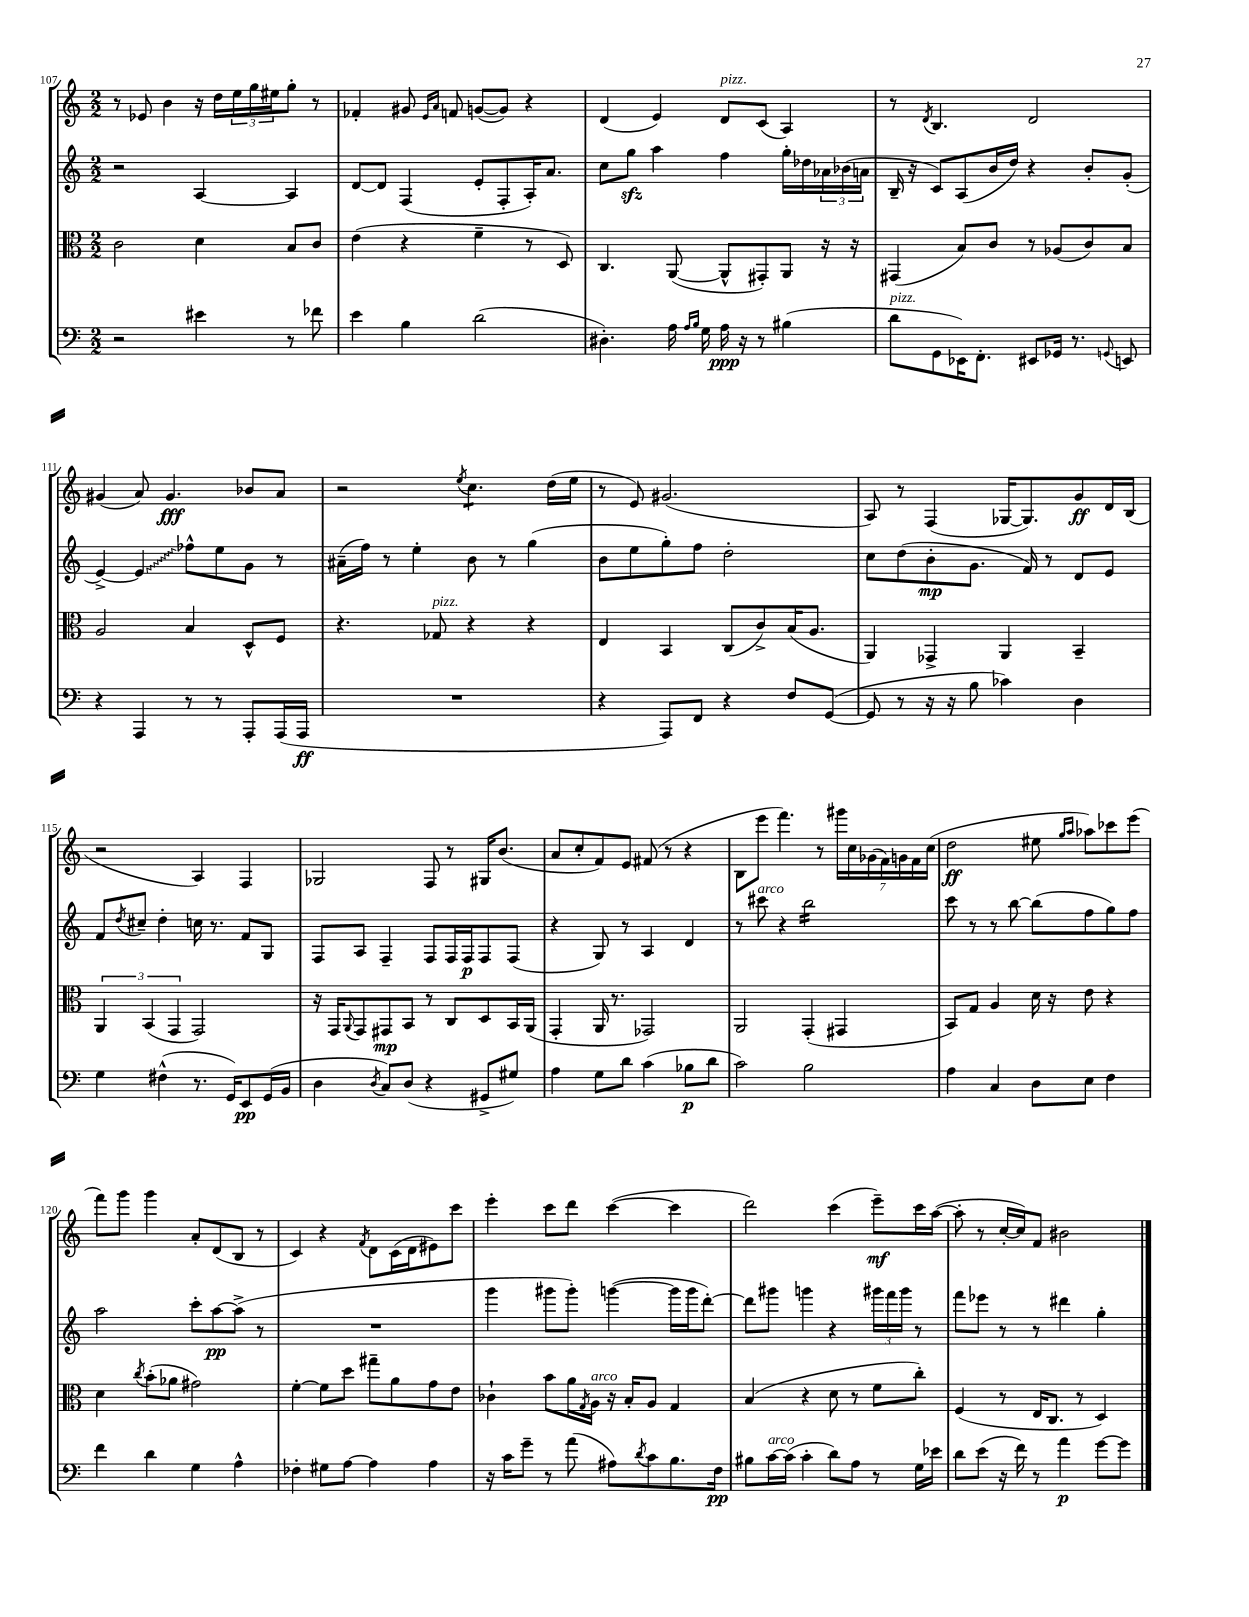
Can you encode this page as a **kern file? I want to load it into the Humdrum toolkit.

**kern	**kern	**kern	**kern
*staff4	*staff3	*staff2	*staff1
*clefF4	*clefC3	*clefG2	*clefG2
*k[]	*k[]	*k[]	*k[]
*M2/2	*M2/2	*M2/2	*M2/2
2r	2c	2r	8r
.	.	.	8e-
.	.	.	4b
4e#	4d	[4A	16r
.	.	.	16dd
.	.	.	24ee
.	.	.	24gg
.	.	.	24ee#
8r	8B	4A]	8gg'
8f-	8c	.	8r
=	=	=	=
4e	(4e	[8d	4f-'
.	.	8d]	.
4B	4r	(4F	8g#
.	.	.	16qqe
.	.	.	16qqa
.	.	.	8f
(2d	4f~	8e'	([8g
.	.	8F'	8g])
.	8r	16A')	4r
.	.	8.a	.
.	8D)	.	.
=	=	=	=
4.D#')	4.C	8cc	(4d
.	.	8gg	.
.	.	4aa	4e)
16A	([8AA	.	.
16qqA	.	.	.
16qqB	.	.	.
16G	.	.	.
16A	8AA^^]	4ff	8d
16r	.	.	.
8r	8GG#')	.	(8c
(4B#	8AA	16gg'	4A)
.	.	16dd-	.
.	16r	24a-	.
.	.	(24b-	.
.	16r	.	.
.	.	24a	.
=	=	=	=
8d	(4GG#	16B~	8r
.	.	16r	.
.	.	.	8qd
8GG	.	8c)	4.B
16EE-)	8B)	(8A	.
8.FF'	.	.	.
.	8c	16b	.
.	.	16dd)	.
8EE#	8r	4r	2d
16GG-	(8A-	.	.
8.r	.	.	.
.	8c)	8b'	.
8qqGG	.	.	.
8EE	8B	(8g'	.
=	=	=	=
4r	2A	[4e^)	(4g#
4AAA	.	4e]	8a)
.	.	.	4.g#
8r	4B	8ff-^^	.
8r	.	8ee	.
8AAA'	8D^^	8g	8b-
(16AAA	8F	8r	8a
16AAA	.	.	.
=	=	=	=
1r	4.r	(16a#~	2r
.	.	16ff)	.
.	.	8r	.
.	.	4ee'	.
.	8G-	.	.
.	.	.	8qee
.	4r	8b	4.cc
.	.	8r	.
.	4r	(4gg	.
.	.	.	(16dd
.	.	.	16ee
=	=	=	=
4r	4E	8b	8r
.	.	8ee	8e)
8AAA)	4BB	8gg')	(2.g#
8FF	.	8ff	.
4r	(8C	2dd'	.
.	8c^)	.	.
8F	(16B	.	.
.	8.A	.	.
([8GG	.	.	.
=	=	=	=
8GG]	4AA)	8cc	8A)
8r	.	(8dd	8r
16r	4GG-^	8b'	(4F
16r	.	.	.
8B	.	8.g	.
4c-)	4AA	.	[16G-
.	.	16f)	8.G-])
.	.	8r	.
4D	4BB~	8d	8g
.	.	8e	16d
.	.	.	(16B
=	=	=	=
4G	6AA	8f	2r
.	.	8qdd	.
.	.	8cc#~	.
.	(6BB	.	.
(4F#^^	.	4dd'	.
.	6GG	.	.
8.r	2GG)	16cc	4A)
.	.	8.r	.
16GG)	.	.	.
8EE	.	8f	4F
(16GG	.	8G	.
16BB	.	.	.
=	=	=	=
4D	16r	8F	2G-
.	16GG	.	.
.	8qqAA	.	.
.	8GG	8A	.
8qD	.	.	.
8C)	8GG#	4F~	.
(8D	8BB	.	.
4r	8r	8F	8F
.	8C	16F	8r
.	.	16F	.
8GG#^	8D	8F	16G#
.	.	.	(8.b
8G#)	16BB	(8F	.
.	(16AA	.	.
=	=	=	=
4A	4GG'	4r	8a
.	.	.	8cc'
8G	16AA	8G)	8f)
.	8.r	.	.
8d	.	8r	8e
(4c	2GG-)	4A	(8f#
.	.	.	8r
8B-	.	4d	4r
8d	.	.	.
=	=	=	=
2c)	2AA	8r	8B
.	.	8ccc#	8eee
.	.	4r	4.fff)
2B	(4GG'	2bb	.
.	.	.	8r
.	4GG#	.	28ggg#
.	.	.	28cc
.	.	.	(28g-
.	.	.	28f)
.	.	.	28g
.	.	.	28f
.	.	.	(28cc
=	=	=	=
4A	8BB)	8ccc	2dd
.	8G	8r	.
4C	4A	8r	.
.	.	[8bb	.
8D	16d	(8bb]	8ee#
.	16r	.	.
.	.	.	16qqgg
.	.	.	16qqaa
8E	8e	8ff	8aa-)
4F	4r	8gg)	8ccc-
.	.	8ff	(8eee
=	=	=	=
4f	4d	2aa	8fff)
.	.	.	8ggg
.	8qcc	.	.
4d	(8b'	.	4ggg
.	8a-	.	.
4G	2g#)	8ccc'	8a'
.	.	[8aa	(8d
4A^^	.	(8aa^]	8B
.	.	8r	8r
=	=	=	=
4F-'	[4f'	1r	4c)
8G#	8f]	.	4r
[8A	8dd	.	.
.	.	.	8qf
4A]	8gg#~	.	8d
.	8a	.	(16c
.	.	.	16d
4A	8g	.	8e#)
.	8e	.	8ccc
=	=	=	=
16r	4c-`	4ggg	4eee'
16c	.	.	.
8g~	.	.	.
8r	8b	8ggg#	8ccc
(8a	16a	8ggg#')	8ddd
.	8qG	.	.
.	16A	.	.
8A#)	16r	([4ggg	([4ccc
.	16B'	.	.
8qd	.	.	.
8c	8A	.	.
8.B	4G	16ggg]	4ccc]
.	.	16ggg	.
.	.	[8ddd')	.
16F	.	.	.
=	=	=	=
8B#	(4B	8ddd]	2ddd)
[16c	.	8ggg#	.
(16c]	.	.	.
4c'	4r	4ggg	.
8d)	8d	4r	(4ccc
8A	8r	.	.
8r	8f	24ggg#	8eee~)
.	.	24fff	.
.	.	24ggg#	.
16G	8cc')	8r	16ccc
16e-	.	.	([16aa
=	=	=	=
8d	(4F	8fff	8aa']
(8e	.	8eee-	8r
16r	8r	8r	[16cc'
16f)	.	.	16cc])
8r	16E	8r	8f
.	8.C	.	.
4a	.	4ddd#	2b#
.	8r	.	.
[8g	4D)	4gg'	.
8g]	.	.	.
==	==	==	==
*-	*-	*-	*-
